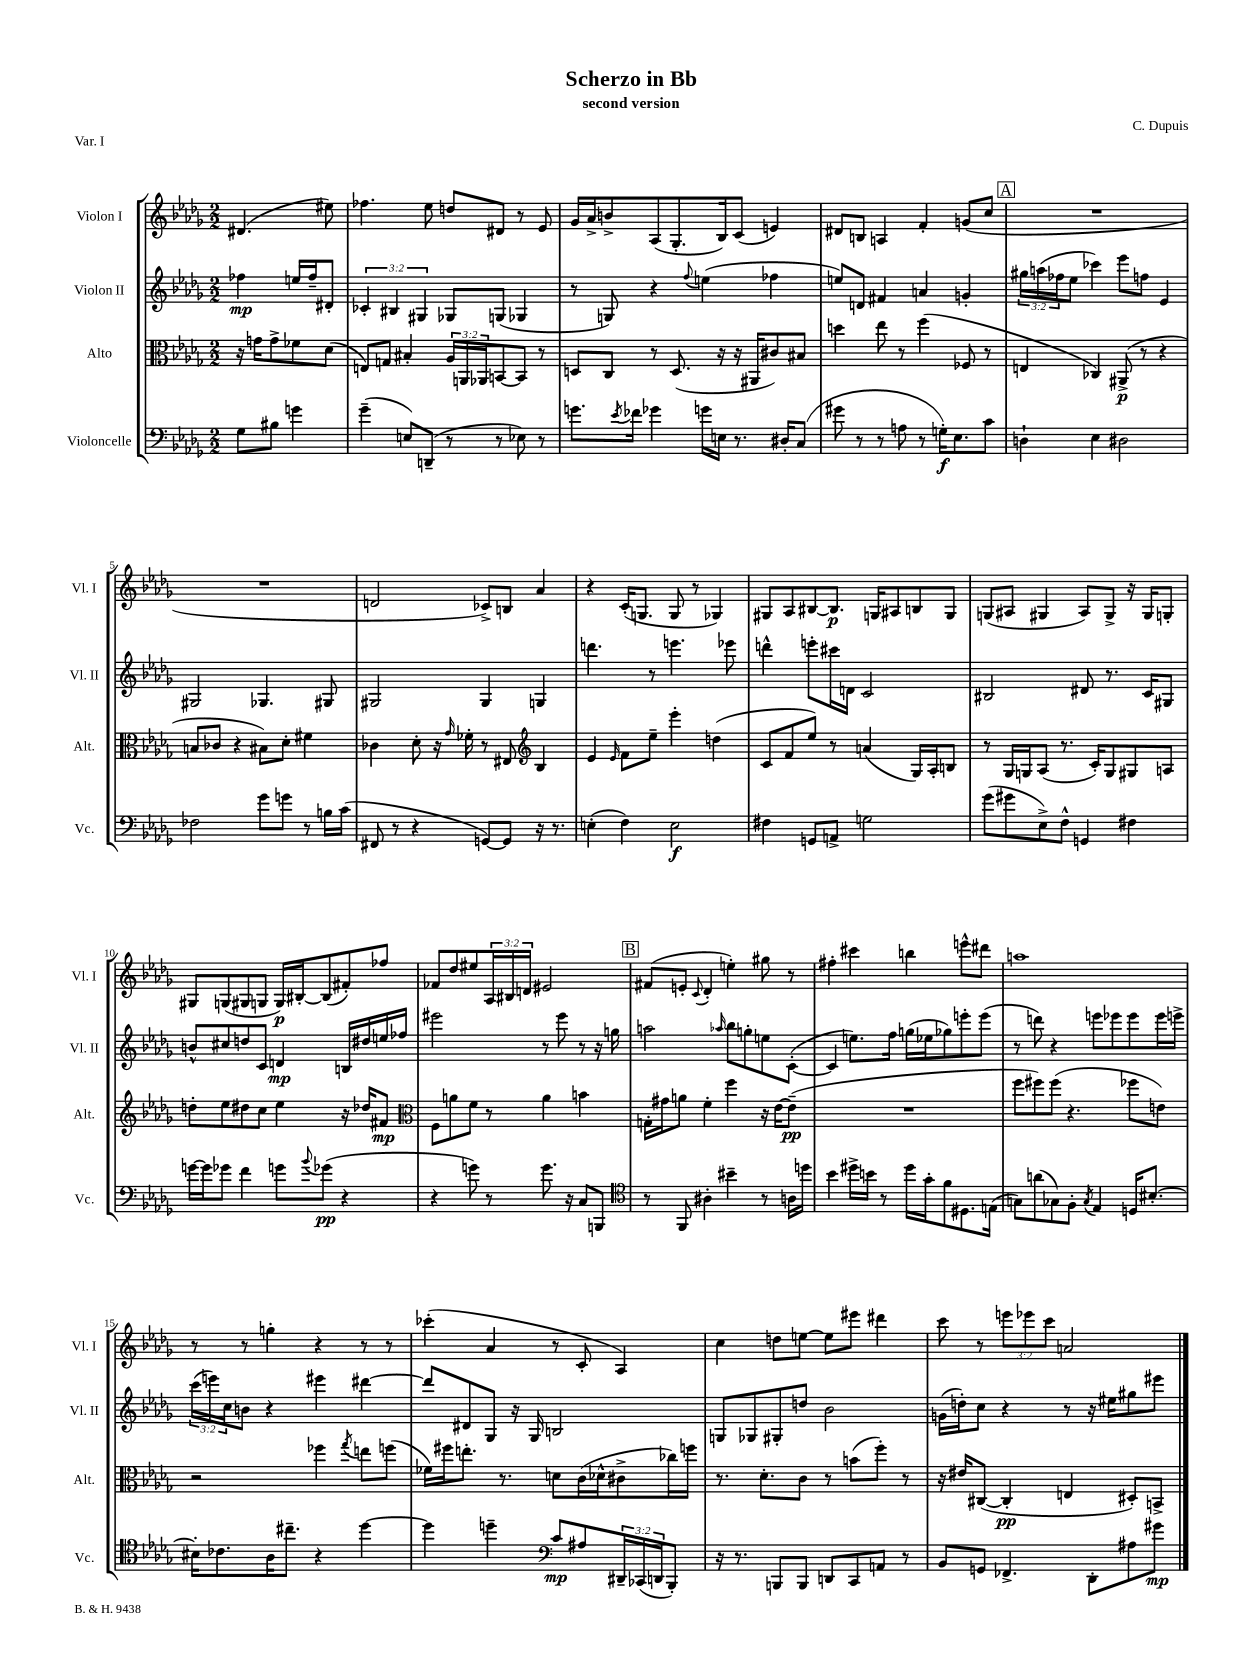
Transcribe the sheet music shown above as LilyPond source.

\header { title = "Scherzo in Bb" composer = "C. Dupuis" subtitle = "second version" piece = "Var. I" }
<<
\new StaffGroup <<
\new Staff = "s0" \with { instrumentName = "Violon I" shortInstrumentName = "Vl. I" } {
    \clef treble \key des \major \numericTimeSignature \time 2/2 \override Staff.TupletNumber.text = #tuplet-number::calc-fraction-text \partial 2
    dis'4.( eis''8) |
    fes''4. ees''8 d''8 dis'8 r8 ees'8 |
    ges'16 aes'16-> b'8-> aes8( ges8.-. bes16) c'8( e'4) |
    dis'8 b8 a4 f'4-. g'8( c''8 |
    \mark \markup { \box "A" } R1 |
    R1 |
    d'2 ces'8->) b8 aes'4 |
    r4 c'16-.( g8. g8 r8 ges4) |
    gis8 aes8 bis8~ bis8.\p g16 ais8 b8 g8 |
    g8( ais8 gis4 ais8) gis8-> r16 gis16 g8-. |
    gis8 g8( gis8 g8 g16\p) bis16~-. bis8( fis'8-.) fes''8 |
    fes'8 des''8 eis''8 \tuplet 3/2 { aes16 bis16 d'16 } eis'2 |
    \mark \markup { \box "B" } fis'8( e'8-. \appoggiatura { c'8 } des'4-. e''4-.) gis''8 r8 |
    fis''4-. cis'''4 b''4 e'''8-^ dis'''8 |
    a''1 |
    r8 r8 g''4-. r4 r8 r8 |
    ces'''4-.( aes'4 r8 c'8-. aes4) |
    c''4 d''8 e''8~ e''8 eis'''8 dis'''4 |
    c'''8 r8 \tuplet 3/2 { e'''8 ees'''8 c'''8 } a'2 \bar "|." |
}
\new Staff = "s1" \with { instrumentName = "Violon II" shortInstrumentName = "Vl. II" } {
    \clef treble \key des \major \numericTimeSignature \time 2/2 \override Staff.TupletNumber.text = #tuplet-number::calc-fraction-text \partial 2
    fes''4\mp e''16 fes''16-- dis'8-. |
    \tuplet 3/2 { ces'4-. bis4 gis4 } ges8 g8( ges4 |
    r8 g8) r4 \appoggiatura { f''8 } e''4( fes''4 |
    e''8) d'8 fis'4 a'4 g'4-. |
    \mark \markup { \box "A" } \tuplet 3/2 { gis''16 a''16( fes''16 } ees''8 ces'''4) ees'''8 f''8 ees'4 |
    gis2 ges4. gis8 |
    gis2 gis4 g4 |
    d'''4. r8 e'''4. ees'''8 |
    d'''4-^ e'''8-. cis'''16 d'16 c'2 |
    bis2 dis'8 r8. c'16 gis8 |
    b'8-^ cis''8 d''8 c'8 d'4\mp b16 dis''16 e''16 fes''16 |
    eis'''2 r8 eis'''8 r8 r16 g''16 |
    \mark \markup { \box "B" } a''2 \grace { aes''16 } bes''8 g''8-. e''8 c'8~-.( |
    c'4 e''8.) f''16 g''16( ees''16 ges''8) e'''8-. e'''8( |
    r8 d'''8) r4 e'''8 ees'''8 ees'''8 ees'''16 e'''16-> |
    \tuplet 3/2 { c'''16( e'''16) c''16 } b'8 r4 eis'''4 dis'''4~ |
    dis'''8 dis'8 ges8 r16 ges16 b2 |
    g8 ges8 gis8-. d''8 bes'2 |
    g'16( d''16-.) c''8 r4 r8 r16 eis''16 gis''8 eis'''8 \bar "|." |
}
\new Staff = "s2" \with { instrumentName = "Alto" shortInstrumentName = "Alt." } {
    \clef alto \key des \major \numericTimeSignature \time 2/2 \override Staff.TupletNumber.text = #tuplet-number::calc-fraction-text \partial 2
    r16 g'16 g'8-> fes'8 des'8( |
    e8) g8 bis4-. \tuplet 3/2 { aes16 a,16 aes,16 } b,8~ b,8 r8 |
    d8 c8 r8 d8.( r16 r16 ais,16 cis'8) bis8 |
    d''4 ees''8 r8 f''4( fes8 r8 |
    \mark \markup { \box "A" } e4 ces4) ais,8->\p( r8 r4 |
    b8 ces'8 r4 bis8) des'8-. fis'4 |
    ces'4 des'8-. r16 \grace { ges'16 } fes'16-. r8 eis8 \clef treble bes4 |
    ees'4 \grace { ees'16 } f'8 ees''8-- ees'''4-. d''4( |
    c'8 f'8 ees''8) r8 a'4( ges16) aes16-. b8 |
    r8 ges16 g16 aes8( r8. c'16-.) g8 gis8 a8 |
    d''8-. ees''8 dis''8 c''8 ees''4 r16 des''16 fis'8\mp |
    \clef alto f8 a'8 f'8 r8 a'4 b'4 |
    \mark \markup { \box "B" } g16-. gis'16 a'8 f'4-. f''4 r16 ees'16~ ees'8--\pp( |
    R1 |
    f''8 fis''8) fis''8( r4. fes''8 e'8) |
    r2 fes''4 \acciaccatura { ges''8 } e''8 f''8( |
    fes'16) fis''16 e''8.-. r8. d'8 c'16( des'16-^ cis'8-> ces''16) f''16 |
    r8. des'8.-. c'8 r8 b'8( f''8-.) r8 |
    r16 eis'16 cis8~( cis4-.\pp e4 dis8-.) b,8-> \bar "|." |
}
\new Staff = "s3" \with { instrumentName = "Violoncelle" shortInstrumentName = "Vc." } {
    \clef bass \key des \major \numericTimeSignature \time 2/2 \override Staff.TupletNumber.text = #tuplet-number::calc-fraction-text \partial 2
    ges8 bis8 g'4 |
    ges'4--( e8) d,8--( r8 r8 ees8) r8 |
    g'8. \acciaccatura { ees'8 } fes'16 ges'4 g'16 e16 r8. dis16-. c8( |
    gis'8 r8 r8 a8 r8 g16-.\f) ees8. c'8 |
    \mark \markup { \box "A" } d4-! ees4 dis2 |
    fes2 ges'8 g'8 r8 b16 c'16( |
    fis,8 r8 r4 g,8~) g,8 r16 r8. |
    e4-.( f4) e2\f |
    fis4 g,8 a,8-> g2 |
    ges'8( gis'8 ees8->) f8-^ g,4 fis4 |
    g'16~ g'16 ges'8 f'4 g'8 \appoggiatura { bes'8 } ges'8\pp( r4 |
    r4 g'8) r8 g'8. r16 c8 b,,8 |
    \mark \markup { \box "B" } \clef tenor r8 f,8 ais4-. bis'4-- r8 a16 d''16 |
    bes'4 dis''16-> b'16 r8 dis''16 ges'16-. f'8 dis8. e16( |
    g8) a'8( ges8) f8-. \acciaccatura { ges8 } ees4 d16 bis8.~-. |
    bis16-. ces'8. aes16 cis''8.-- r4 des''4~ |
    des''4 d''4-- \clef bass c'8\mp ais8 \tuplet 3/2 { dis,16-- ces,16( d,16 } bes,,8-.) |
    r16 r8. b,,8 b,,8 d,8 c,8 a,8 r8 |
    bes,8 g,8 fes,4.-> des,8-. ais8 gis'8\mp \bar "|." |
}
>>
>>
